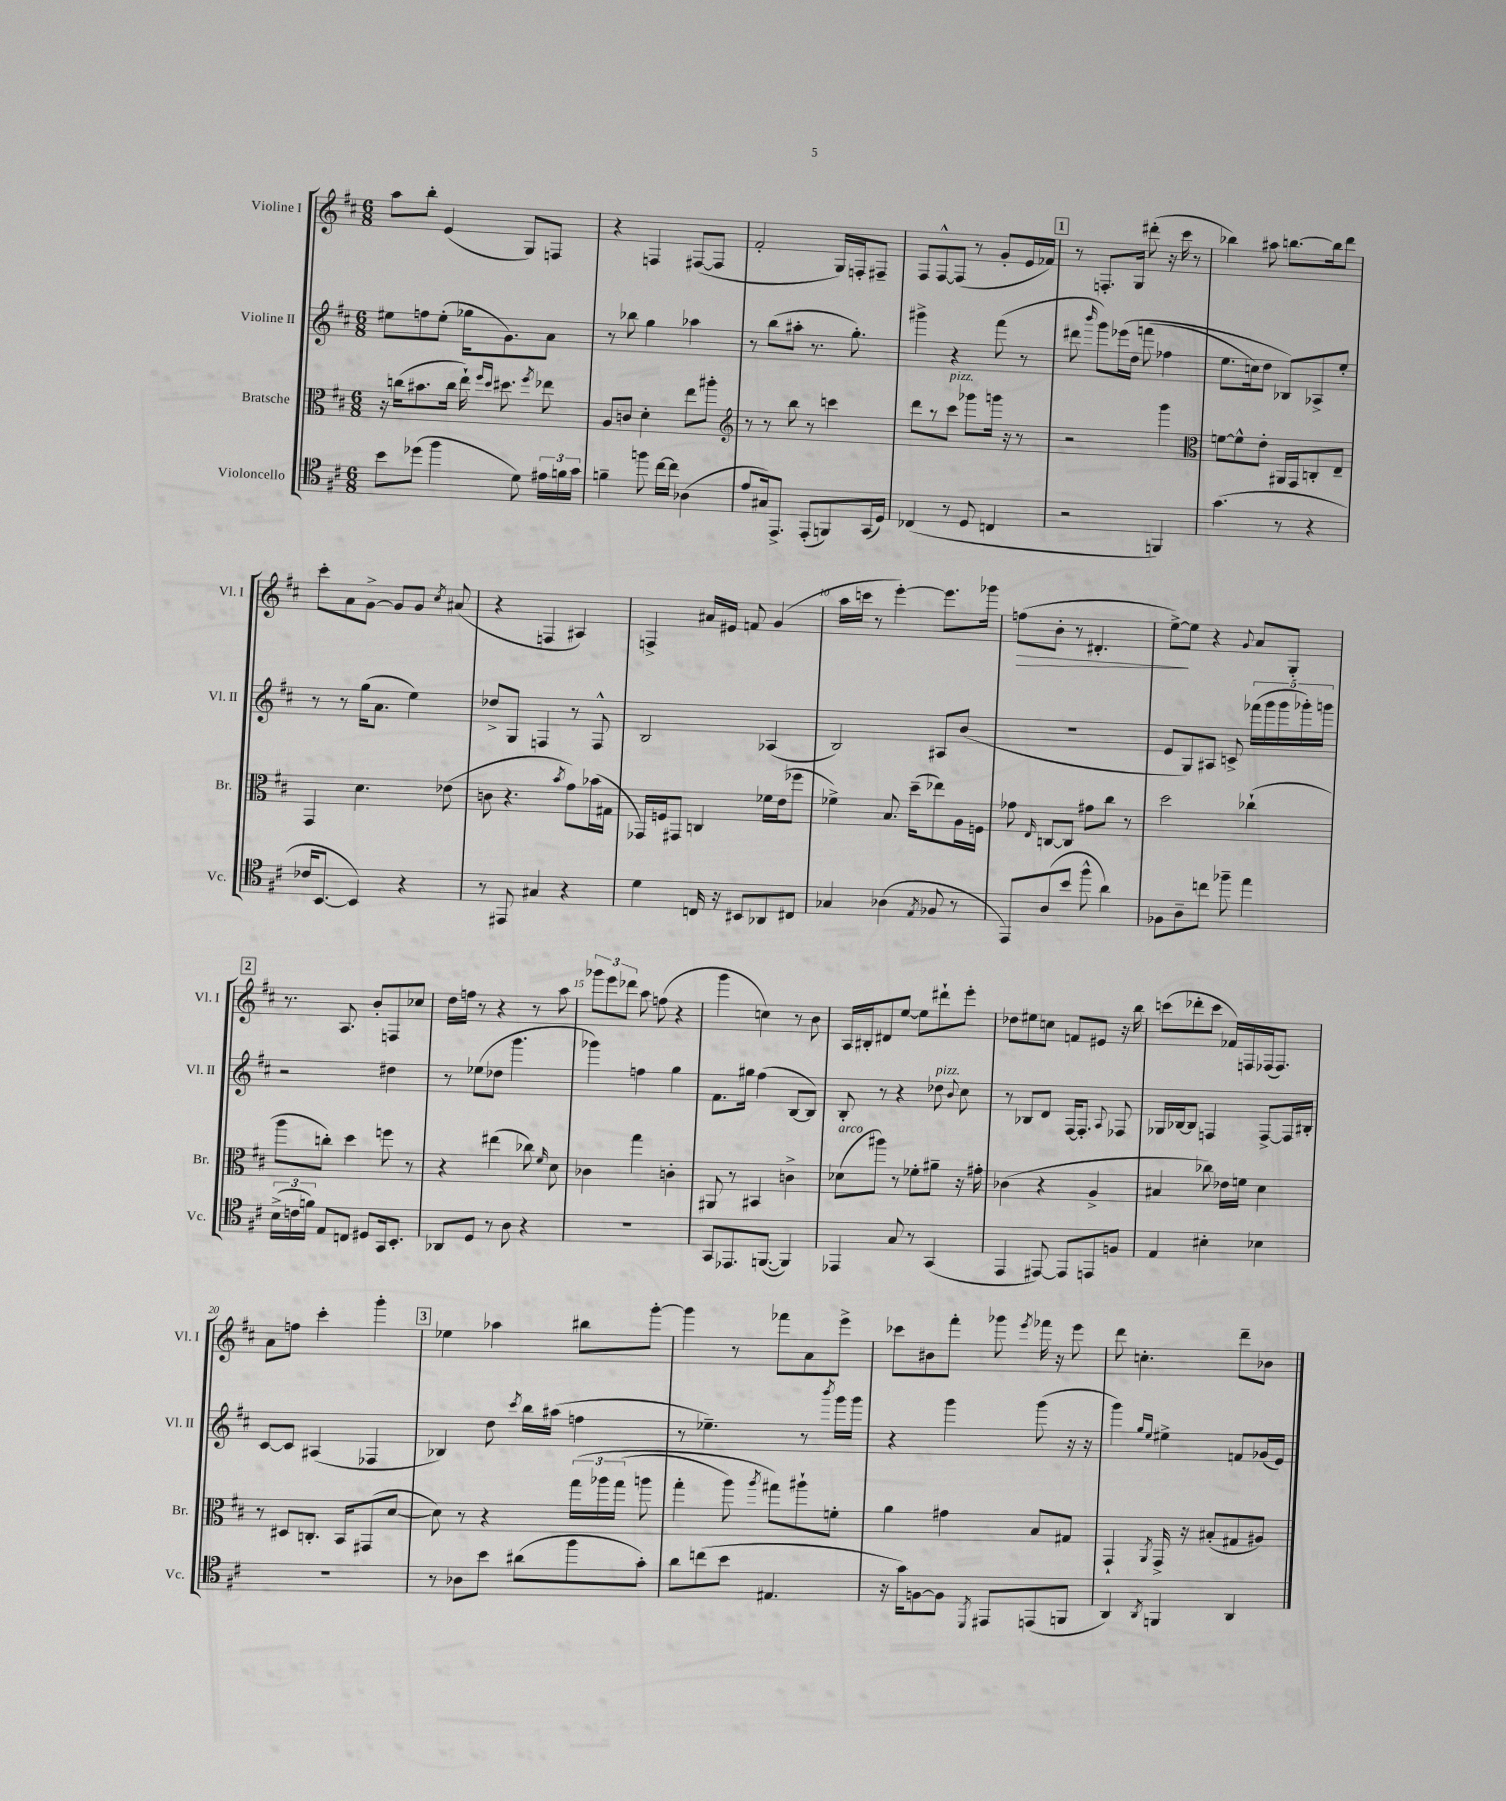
<<
\new StaffGroup <<
\new Staff = "s0" \with { instrumentName = "Violine I" shortInstrumentName = "Vl. I" } {
    \clef treble \key d \major \numericTimeSignature \time 6/8
    \autoBeamOff a''8[ b''8]-. e'4( g8[) f8] |
    r4 f4 fis8[~( fis8] |
    fis'2-. g16[) f16-. fis8]-- |
    fis8[ fis8~-^ fis8]( r8 g'8[-. e'16 fes'16]) |
    \mark \markup { \box "1" } r8 f8.[-. g16] dis'''8-.( r16 cis'''16 r8 |
    bes''4) ais''8 b''8.[~ b''16 d'''8] |
    cis'''8[-. a'8 g'8]~-> g'8[ g'8] \acciaccatura { cis''8 } ais'8( |
    r4 f4 ais4) |
    f4-> ais'16[ eis'16] f'8 g'4( |
    a''16[ c'''16] r8 e'''4~-.) e'''8.[ ges'''16] |
    f''8[\>( b'8]-. r8 dis'4.-. |
    e''8[~->\!) e''8] r4 \appoggiatura { g'8 } a'8[ g8]-. |
    \mark \markup { \box "2" } r8. a8. b'8[-. f8 ces''8] |
    d''16[ f''16] r8 r4 r8 a''8 |
    \tuplet 3/2 { ges'''8[ e'''8 des'''8] } a''8 f''8( r4 |
    g'''4 c''4) r8 b'8 |
    a16[ bis16-. dis'8 e''8]~ e''8[ dis'''8-! e'''8]-. |
    des''8[ eis''8 c''8] f'8[ eis'8] r16 b''16 |
    c'''8[( des'''8-. c'''8] fes'16[) f16 fes16( fes8.]) |
    a'8[ f''8] cis'''4-. g'''4-. |
    \mark \markup { \box "3" } ees''4 aes''4 bis''8[ g'''8]~-. |
    g'''4 r8 fes'''8[ a'8 e'''8]-> |
    ces'''8[ bis'8 fis'''8]-. ges'''8 \acciaccatura { e'''8 } fes'''16 r16 e'''8 |
    d'''8 c''4.-. d'''8[-- bes'8] \bar "|." |
}
\new Staff = "s1" \with { instrumentName = "Violine II" shortInstrumentName = "Vl. II" } {
    \clef treble \key d \major \numericTimeSignature \time 6/8
    \autoBeamOff eis''8[ f''8 eis''8]-.( ges''16[ g'8.) a'8] |
    r8 bes''8 g''4 aes''4 |
    r8 b''8[( ais''8]-. r8. g''8.-.) |
    gis'''4-> r4 fis'''8( r8 |
    \mark \markup { \box "1" } dis'''8 \grace { b'''16 } g'''8[) ees'''16\( d''16] f'''8( fes''4 |
    e''8.[ c''16) d''8] bes8[\) aes8-> e''8]-. |
    r8 r8 g''16[( a'8.] e''4) |
    des''8[-> g8] f4 r8 f8-^ |
    b2 aes4( |
    b2) ais8[ b'8]( |
    R2. |
    e'8[ g8) ais8] c'8-> \tuplet 5/4 { fes'''16[( g'''16 g'''16 ges'''16-.) g'''16] } |
    \mark \markup { \box "2" } r2 dis''4 |
    r8 ees''8[( des''8] g'''4. |
    ges'''4) f''4 g''4 |
    fis'8.[ gis''16] fis''4( b8[~ b8]) |
    b8-. r8 r4 des''8^\markup { \italic "pizz." } \appoggiatura { b'8 } cis''8 |
    r8 bes8[ d'8] fis16[~ fis8.]-. \appoggiatura { a8 } fes8 |
    ges16[ bes16~ bes8] f4 f8[~-> f16 bis16]-. |
    cis'8[~ cis'8] ais4( fes4 |
    \mark \markup { \box "3" } bes4) d''8 \acciaccatura { cis'''8 } b''16[ ais''16]( f''4 |
    r8 ees''4.--) r8 \acciaccatura { b'''8 } g'''16[ g'''16] |
    r4 g'''4 g'''8( r16 r16 |
    g'''4) \grace { g''16[ e''16] } eis''4-> f'8[ ges'16( e'16]) \bar "|." |
}
\new Staff = "s2" \with { instrumentName = "Bratsche" shortInstrumentName = "Br." } {
    \clef alto \key d \major \numericTimeSignature \time 6/8
    \autoBeamOff r16 c''16[( bis'8. c''16] e''16-!) \grace { fis''16[ d''16] } dis''8. \acciaccatura { fis''8 } ees''8 |
    a8[ c'8] d'4-. e''8[ ais''8]-. |
    \clef treble r8 r8 b''8 r8 c'''4 |
    d'''8[ r8 cis'''8]^\markup { \italic "pizz." } ges'''8[ g'''16] r16 r8 |
    \mark \markup { \box "1" } r2 g'''4 |
    \clef alto f'8[~ f'8-^ e'8]-. ais,16[ g,16 c8-. e8]-- |
    g,4 d'4. ees'8( |
    c'8 r4. \acciaccatura { b'8 } g'8[) bes'16( gis16] |
    ges,16[) f16 gis,8] c4 fes'16[ e'16( fes''8] |
    fes'4->) b8. d''16[--( ees''8) a16 f16] |
    ges'8 \grace { e16 } c8[~ c8] gis'8[ cis''8] r8 |
    d''2 ces''4-!( |
    \mark \markup { \box "2" } a''8[ c''8]-.) d''4 f''8 r8 |
    r4 eis''4( ces''8) \grace { fis'16 } d'8 |
    ces'4 g''4 c'4-. |
    ais,8 r8 bis,4 c'4-> |
    des'8[^\markup { \italic "arco" }( ais''8]) r8 fes'8[-. ais'8]-- r16 gis'16-. |
    ces'4( r4 a4-> |
    bis4 ces''8) ees'16[ f'16] d'4 |
    r8 dis8[ c8.]-. b,16[ gis,8( d'8]~ |
    \mark \markup { \box "3" } d'8) r8 r4 \tuplet 3/2 { g''16[\( aes''16 g''16]( } a''8 |
    g''4-. a''8) \acciaccatura { a''8 } gis''8[\) ais''8-! f'8]-. |
    a'4 gis'4 b8[ gis8] |
    g,4-! \acciaccatura { a,8 } g,16-> r16 bis8[-.( gis8 ais8]) \bar "|." |
}
\new Staff = "s3" \with { instrumentName = "Violoncello" shortInstrumentName = "Vc." } {
    \clef tenor \key d \major \numericTimeSignature \time 6/8
    \autoBeamOff b'8[ des''8]( fis''4 d'8) \tuplet 3/2 { eis'16[ f'16 g'16] } |
    f'4-- f''8 cis''16[~ cis''16] aes4( |
    e'8[ gis16) e,8.]-> e,8[-.( f,8) g,16( d16]) |
    ces4( r8 d8 c4 |
    \mark \markup { \box "1" } r2 f,4) |
    g'4.( r8 r4 |
    ces'16[ b,8.]~ b,4) r4 |
    r8 eis,8 gis4 r4 |
    d'4 c16 r16 bis,8[ aes,8 cis8] |
    ges4 aes4( \acciaccatura { e8 } fes8 r8 |
    e,8[) a8( b'8] fis''8-^ a'4) |
    fes8[ a8-- c''8] fes''8-- e''4 |
    \mark \markup { \box "2" } \tuplet 3/2 { b16[->( c'16 f'16]) } e8[ c8] dis8[ g,16 b,8.]-. |
    aes,8[ d8] r8 a8 r4 |
    R2. |
    g,8[ ees,8. f,8.]~( f,4) |
    ees,4 g8 r8 g,4( |
    e,4 eis,8~) eis,8[ e,8 f8] |
    e4 bis4-. bes4 |
    R2. |
    \mark \markup { \box "3" } r8 aes8[ b'8] ais'8[( fis''8 g'8]-.) |
    a'8[ c''8( b'8] eis4. |
    r16 g'16[) f8~ f8] \acciaccatura { d,8 } eis,8[ e,8( f,8] |
    a,4) \acciaccatura { a,8 } f,4 a,4 \bar "|." |
}
>>
>>
\layout { \context { \Score \override BarNumber.break-visibility = ##(#f #t #t) barNumberVisibility = #(every-nth-bar-number-visible 5) } }
